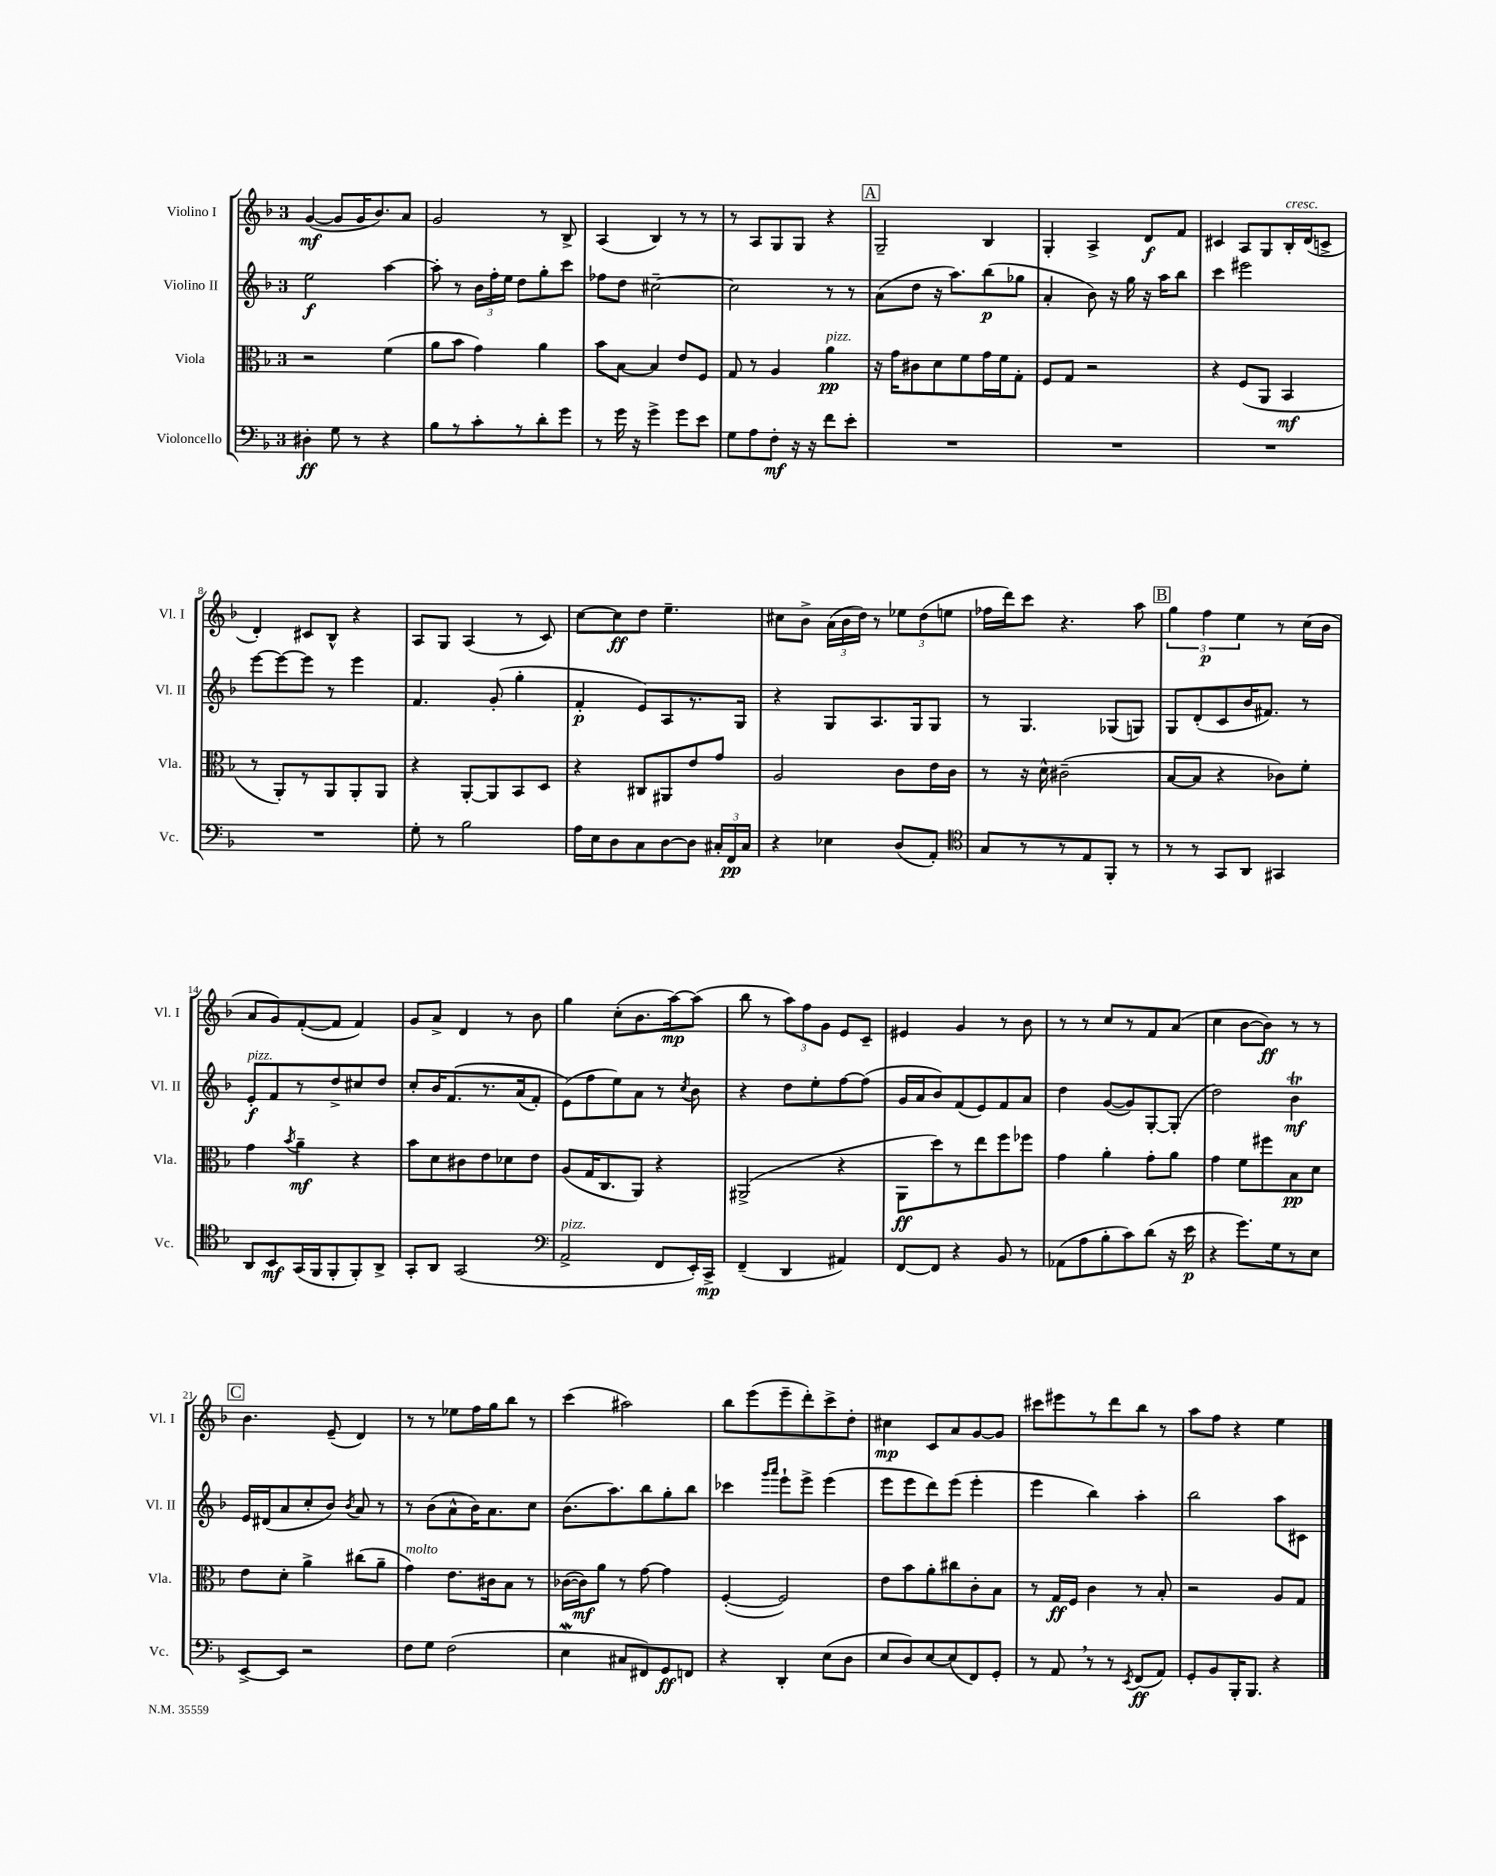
<<
\new StaffGroup <<
\new Staff = "s0" \with { instrumentName = "Violino I" shortInstrumentName = "Vl. I" } {
    \clef treble \key f \major \once \override Staff.TimeSignature.style = #'single-digit \time 3/4
    \autoBeamOff g'4~\mf( g'8[ g'16 bes'8.) a'8] |
    g'2 r8 bes8-> |
    a4( bes4) r8 r8 |
    r8 a8[ g8 g8] r4 |
    \mark \markup { \box "A" } g2-- bes4 |
    g4-. a4-> d'8[\f f'8] |
    cis'4 a8[ g8 bes16-.^\markup { \italic "cresc." } d'16( c'8]-> |
    d'4-.) cis'8[ bes8]-^ r4 |
    a8[ g8] a4( r8 c'8) |
    c''8[~ c''8\ff d''8] e''4.-- |
    cis''8[ bes'8]-> \tuplet 3/2 { a'16[( bes'16 d''16]) } r8 \tuplet 3/2 { ees''8[ d''8( e''8] } |
    fes''16[ d'''16) c'''8] r4. a''8 |
    \mark \markup { \box "B" } \tuplet 3/2 { g''4 f''4\p e''4 } r8 c''16[( bes'16] |
    a'8[ g'8) f'8~-.( f'8] f'4) |
    g'8[ a'8]-> d'4 r8 bes'8 |
    g''4 c''8[-.( bes'8. a''16~\mp) a''8]( |
    bes''8 r8 \tuplet 3/2 { a''8[) f''8 g'8] } e'8[ c'8]-- |
    eis'4 g'4 r8 bes'8 |
    r8 r8 c''8[ r8 f'8 a'8]( |
    c''4 bes'8[~ bes'8]\ff) r8 r8 |
    \mark \markup { \box "C" } bes'4. e'8--( d'4) |
    r8 r8 ees''8[ f''16 g''16 bes''8] r8 |
    c'''4( ais''2) |
    bes''8[ e'''8( e'''8-- d'''8-.) c'''8-> d''8]-. |
    cis''4\mp c'8[ a'8 g'8~ g'8] |
    cis'''8[ eis'''8 r8 d'''8 bes''8] r8 |
    a''8[ f''8] r4 e''4 \bar "|." |
}
\new Staff = "s1" \with { instrumentName = "Violino II" shortInstrumentName = "Vl. II" } {
    \clef treble \key f \major \once \override Staff.TimeSignature.style = #'single-digit \time 3/4
    \autoBeamOff e''2\f a''4~ |
    a''8-. r8 \tuplet 3/2 { bes'16[ f''16-. e''16] } d''8[ g''8-. c'''8] |
    fes''8[ d''8] cis''2~-- |
    cis''2 r8 r8 |
    \mark \markup { \box "A" } a'8[( d''8] r16 a''8.[) bes''8\p( ges''8] |
    a'4-. bes'8) r16 g''16 r16 a''16[ bes''8] |
    c'''4 eis'''2 |
    e'''8[~ e'''8~ e'''8] r8 e'''4 |
    f'4. g'8-.( g''4-. |
    f'4-.\p e'8[) a8 r8. g16] |
    r4 g8[ a8. g16 g8] |
    r8 g4. ges8[( g8]) |
    \mark \markup { \box "B" } g8[ d'8-.( c'8 bes'16 fis'8.]) r8 |
    e'8[-.\f^\markup { \italic "pizz." } f'8 r8 d''8-> cis''8 d''8] |
    c''8[-. bes'16 f'8.\( r8. a'16( f'8]-.) |
    e'8[(\) f''8 e''8) a'8] r8 \acciaccatura { c''8 } bes'8 |
    r4 d''8[ e''8-. f''8~ f''8]( |
    g'16[ a'16 bes'8) f'8( e'8) f'8 a'8] |
    d''4 g'8[~( g'8) g8~-. g8]-.( |
    d''2) bes'4\trill\mf |
    \mark \markup { \box "C" } e'16[ dis'16( a'8 c''8-. bes'8]) \acciaccatura { bes'8 } a'8 r8 |
    r8 bes'8[( a'8-^ bes'16) a'8. c''8] |
    bes'8.[( a''8.) bes''8 g''8-. bes''8] |
    ces'''4 \grace { g'''16[ a'''16] } e'''8[-! e'''8]-> e'''4( |
    e'''8[ e'''8 d'''8) e'''8]( e'''4-. |
    e'''4 bes''4) a''4-. |
    bes''2 a''8[ cis'8] \bar "|." |
}
\new Staff = "s2" \with { instrumentName = "Viola" shortInstrumentName = "Vla." } {
    \clef alto \key f \major \once \override Staff.TimeSignature.style = #'single-digit \time 3/4
    \autoBeamOff r2 f'4( |
    a'8[ bes'8] g'4) a'4 |
    bes'8[ bes8]~ bes4 e'8[ f8] |
    g8 r8 a4 a'4\pp^\markup { \italic "pizz." } |
    \mark \markup { \box "A" } r16 g'16[ cis'8 d'8 f'8 g'16 f'16 g8]-. |
    f8[ g8] r2 |
    r4 f8[( a,8] bes,4\mf |
    r8 a,8[-.) r8 a,8 a,8-. a,8] |
    r4 a,8[~-. a,8 bes,8 d8] |
    r4 cis8[ ais,8 e'8 g'8] |
    a2 c'8[ e'16 c'16] |
    r8 r16 d'16-^ cis'2--( |
    \mark \markup { \box "B" } bes8[~ bes8] r4 ces'8[) f'8]-. |
    g'4 \acciaccatura { bes'8 } a'4--\mf r4 |
    bes'8[ d'8 cis'8 e'8 des'8 e'8] |
    a8[( g16 c8. a,8]) r4 |
    ais,2->( r4 |
    a,8[\ff d''8) r8 e''8 f''8 fes''8] |
    g'4 a'4-. g'8[-. a'8] |
    g'4 f'8[ fis''8 bes8\pp d'8] |
    \mark \markup { \box "C" } e'8[ d'8]-. a'4-> cis''8[( a'8]-- |
    g'4^\markup { \italic "molto" }) e'8.[ cis'16 bes8] r8 |
    ces'16[~( ces'16\mf) a'8] r8 g'8~ g'4 |
    f4~-.( f2) |
    e'8[ bes'8 a'8-. cis''8 c'8-. bes8] |
    r8 g16[\ff f16] c'4 r8 bes8-. |
    r2 a8[ g8] \bar "|." |
}
\new Staff = "s3" \with { instrumentName = "Violoncello" shortInstrumentName = "Vc." } {
    \clef bass \key f \major \once \override Staff.TimeSignature.style = #'single-digit \time 3/4
    \autoBeamOff dis4-.\ff g8 r8 r4 |
    bes8[ r8 c'8-. r8 d'8-. g'8] |
    r8 g'16 r16 g'4-> g'8[ e'8] |
    g8[ a8 f8]-.\mf r16 r16 f'8[ e'8]-. |
    \mark \markup { \box "A" } R2. |
    R2. |
    R2. |
    R2. |
    g8-. r8 bes2 |
    a16[ e16 d8 c8 d8~ d8] \tuplet 3/2 { cis16[-. f,16\pp cis16] } |
    r4 ees4 d8[( a,8]-.) |
    \clef tenor g8[ r8 r8 e8 f,8]-. r8 |
    \mark \markup { \box "B" } r8 r8 g,8[ a,8] gis,4 |
    a,8[ bes,8\mf g,16( f,16 f,8-. f,8-.) a,8]-> |
    g,8[-. a,8] g,2( |
    \clef bass a,2->^\markup { \italic "pizz." } f,8[ e,16-.) c,16]->\mp |
    f,4--( d,4 ais,4) |
    f,8[~ f,8] r4 bes,8 r8 |
    aes,8[( a8 bes8-. c'8) d'8]( r16 e'16\p |
    r4 g'8.[) g16 r8 e8] |
    \mark \markup { \box "C" } e,8[~-> e,8] r2 |
    f8[ g8] f2( |
    e4\mordent cis8[ fis,8) g,8\ff f,8] |
    r4 d,4-. e8[( d8] |
    e8[ d8) e8~ e8( f,8) g,8]-. |
    r8 a,8 \breathe r8 r8 \acciaccatura { e,8 } f,8[\ff( a,8]) |
    g,8[-. bes,8 bes,,16-. bes,,8.] r4 \bar "|." |
}
>>
>>
